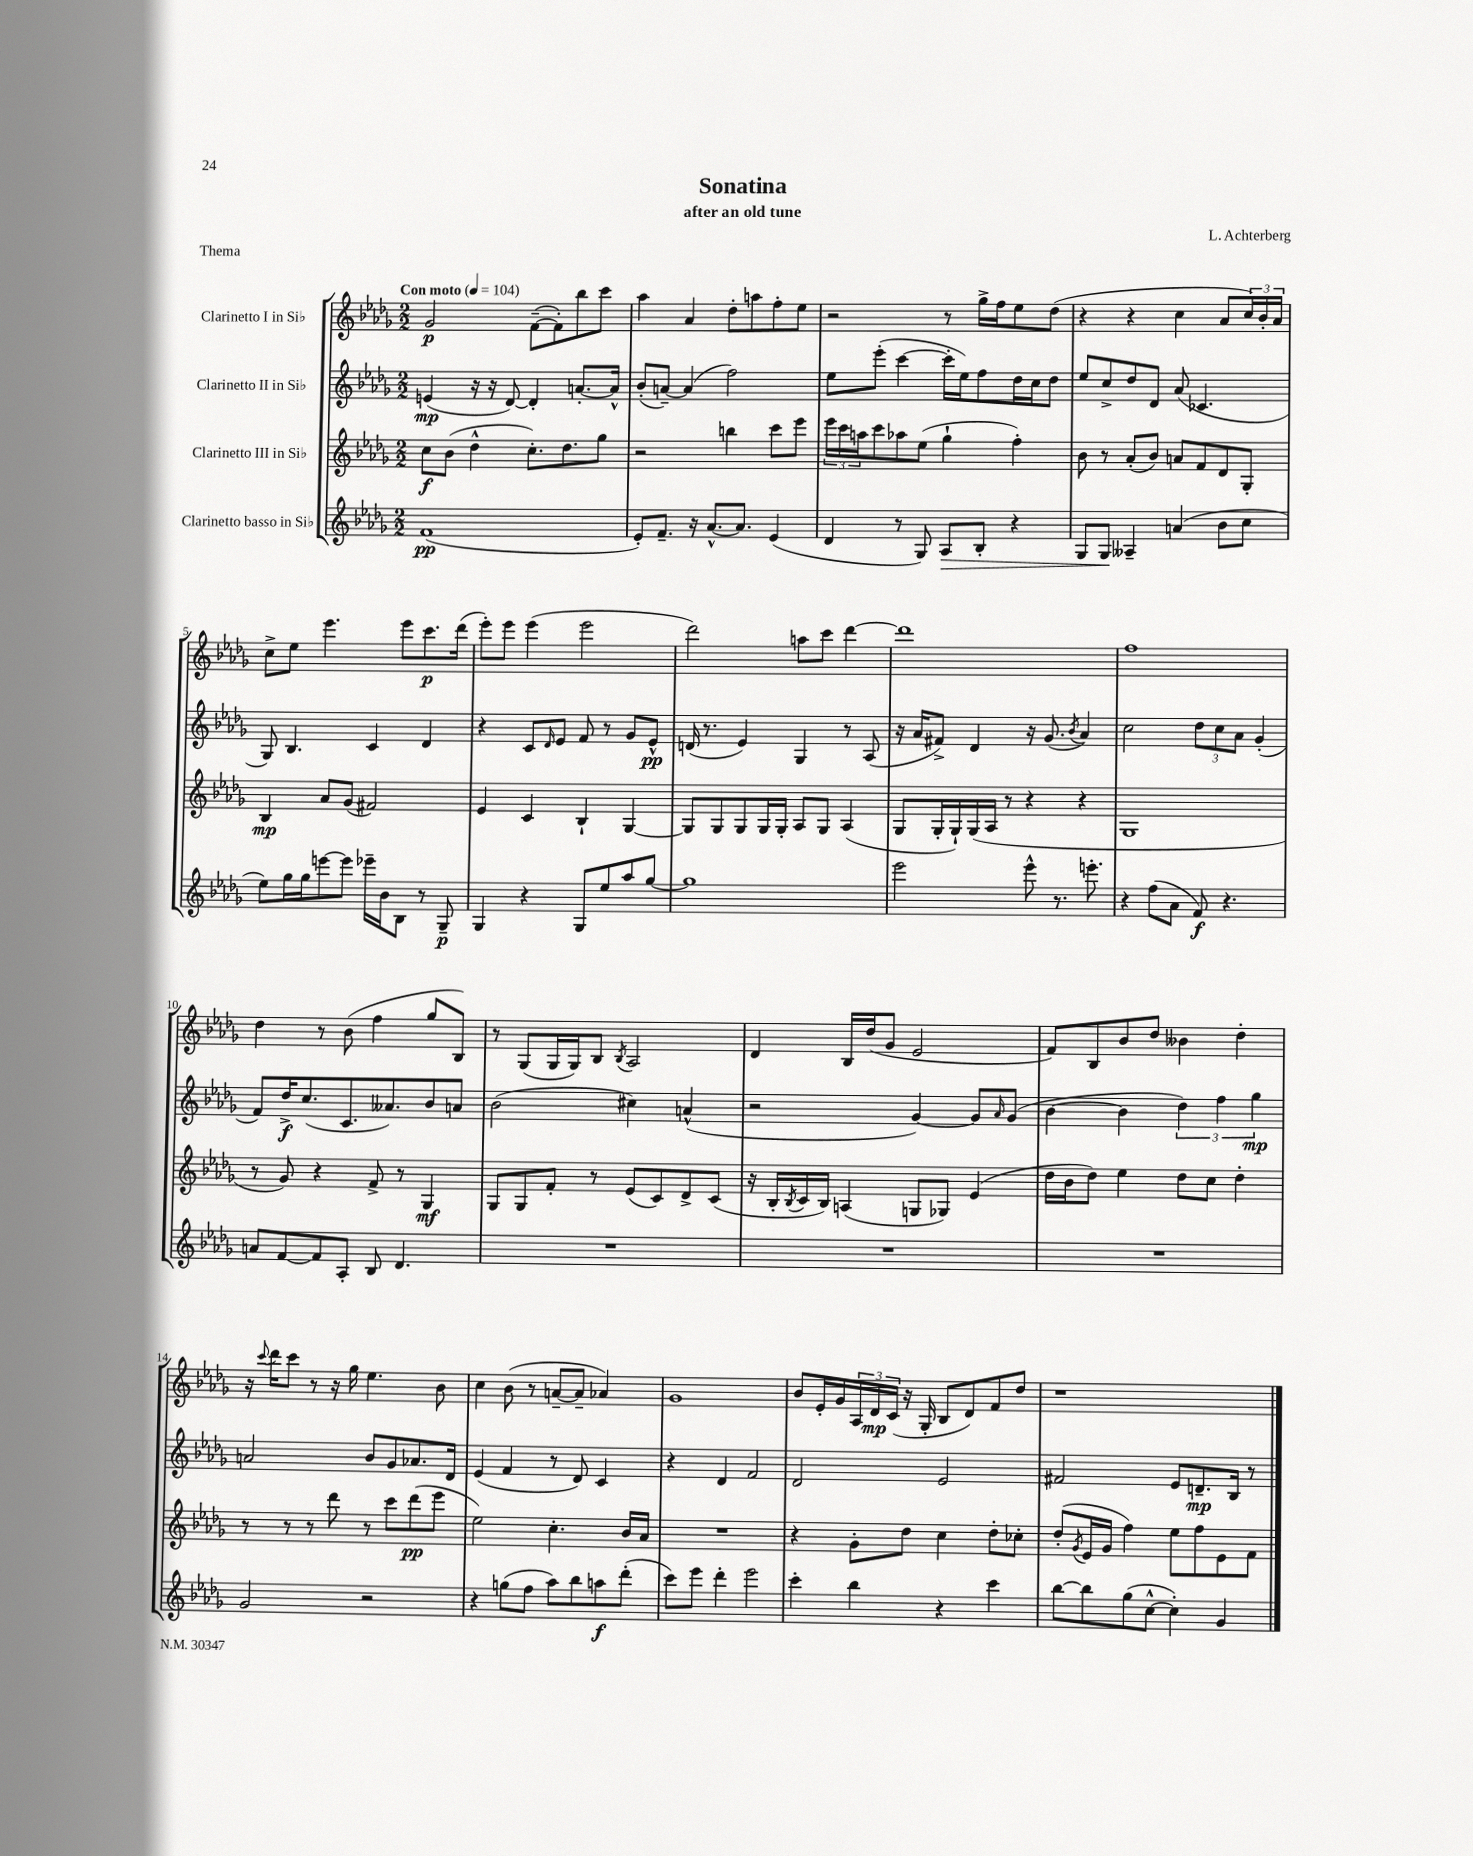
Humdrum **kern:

**kern	**kern	**kern	**kern
*staff4	*staff3	*staff2	*staff1
*clefG2	*clefG2	*clefG2	*clefG2
*k[b-e-a-d-g-]	*k[b-e-a-d-g-]	*k[b-e-a-d-g-]	*k[b-e-a-d-g-]
*M2/2	*M2/2	*M2/2	*M2/2
*MM104	*MM104	*MM104	*MM104
(1f	8cc	(4e	2g-
.	(8b-	.	.
.	4dd-^^	16r	.
.	.	16r	.
.	.	[8d-)	.
.	8.cc')	4d-']	([8f~
.	.	.	8f'])
.	8.dd-	.	.
.	.	[8.a'	8bb-
.	8gg-	.	8ccc
.	.	16a^^]	.
=	=	=	=
8e-')	2r	(8b-'	4aa-
8.f~	.	[8a~)	.
.	.	(4a]	4a-
16r	.	.	.
[8.a-^^	.	.	.
.	4bb	2ff)	8dd-'
8.a-]	.	.	.
.	.	.	8aa
(4e-	8ccc	.	8ff'
.	8eee-	.	8ee-
=	=	=	=
4d-	24eee-	8ee-	2r
.	24ccc	.	.
.	24aa	.	.
.	8ccc	(8eee-'	.
8r	8aa-	[4ccc	.
8G-)	(8ee-	.	.
8A-	4gg-`	16ccc']	8r
.	.	16ee-)	.
8B-'	.	8ff	16gg-^
.	.	.	16ff
4r	4ff')	16dd-	8ee-
.	.	16cc	.
.	.	8dd-	(8dd-
=	=	=	=
8G-	8b-	8ee-	4r
8G-	8r	8cc^	.
4A--~	(8a-'	8dd-	4r
.	8b-)	8d-	.
(4a	8a	(8a-	4cc
.	8f	4.c-	.
8b-	8d-	.	8a-
8cc	8G-'	.	24cc)
.	.	.	24b-'
.	.	.	24a-
=	=	=	=
8ee-)	4B-	8G-)	8cc^
16gg-	.	4.B-	8ee-
16gg-	.	.	.
[8eee	8a-	.	4.eee-
8eee]	(8g-	.	.
16eee-~	2f#)	4c	.
16b-	.	.	.
8B-	.	.	8eee-
8r	.	4d-	8.ccc
8G-~	.	.	.
.	.	.	(16ddd-
=	=	=	=
4G-	4e-	4r	8eee-')
.	.	.	8eee-
4r	4c	8c	(4eee-
.	.	16qqd-	.
.	.	8e-	.
8G-	4B-`	8f	2eee-
8ee-	.	8r	.
8aa-	[4G-	8g-	.
[8gg-	.	8e-^^	.
=	=	=	=
1gg-]	8G-]	(16d	2ddd-)
.	.	8.r	.
.	8G-	.	.
.	8G-	4e-)	.
.	16G-	.	.
.	16G-'	.	.
.	8A-	4G-	8aa
.	8G-	.	8ccc
.	(4A-	8r	[4ddd-
.	.	(8A-	.
=	=	=	=
2eee-	8G-	16r	1ddd-]
.	.	16a-	.
.	16G-'	8f#^)	.
.	16G-`)	.	.
.	(16G-	4d-	.
.	16A-	.	.
.	8r	.	.
8eee-^^	4r	16r	.
.	.	(8.g-	.
8.r	.	.	.
.	.	8qb-	.
.	4r	4a-)	.
8.eee'	.	.	.
=	=	=	=
4r	1G-	2cc	1ff
(8ff	.	.	.
8a-	.	.	.
8f)	.	12dd-	.
.	.	12cc	.
4.r	.	.	.
.	.	12a-	.
.	.	(4g-'	.
=	=	=	=
8a	8r	8f)	4dd-
[8f	8g-)	16dd-^	.
.	.	(8.cc	.
8f]	4r	.	8r
8A-'	.	8.c	(8b-
8B-	8f^	.	4ff
.	.	8.a--)	.
4.d-	8r	.	.
.	4G-	8b-	8gg-
.	.	8a	8B-)
=	=	=	=
1r	8G-	(2b-	8r
.	8G-	.	(8G-
.	8f'	.	16G-
.	.	.	16G-)
.	8r	.	8B-
.	.	.	8qB-
.	(8e-	4cc#)	2A-
.	8c)	.	.
.	8d-^	(4a^^	.
.	(8c	.	.
=	=	=	=
1r	16r	2r	4d-
.	16B-'	.	.
.	8qB-	.	.
.	16c	.	.
.	16B-)	.	.
.	(4A	.	16B-
.	.	.	(16dd-
.	.	.	8g-
.	8G	[4g-)	2e-
.	8G-)	.	.
.	(4e-	8g-]	.
.	.	16qqa-	.
.	.	(8g-	.
=	=	=	=
1r	16dd-	[4b-	8f)
.	16b-	.	.
.	8dd-)	.	8B-
.	4ee-	4b-]	8b-
.	.	.	8dd-
.	8dd-	6dd-)	4b--
.	8cc	.	.
.	.	6ff	.
.	4dd-'	.	4dd-'
.	.	6gg-	.
=	=	=	=
2g-	8r	2a	16r
.	.	.	8qqccc
.	.	.	16ddd-
.	8r	.	8ccc
.	8r	.	8r
.	8ddd-	.	16r
.	.	.	16gg-
2r	8r	8b-	4.ee-
.	8ccc	8g-	.
.	(8ddd-	8.a-	.
.	8eee-	.	8b-
.	.	16d-	.
=	=	=	=
4r	2ee-)	(4e-	4cc
(8gg	.	4f	(8b-
8ff	.	.	8r
8aa-)	4.cc'	8r	[8a~
8bb-	.	8d-)	8a~]
8aa	.	4c	4a-)
(8ddd-'	16b-	.	.
.	16a-	.	.
=	=	=	=
8ccc)	1r	4r	1g-
8eee-	.	.	.
4ddd-'	.	4d-	.
2eee-	.	2f	.
=	=	=	=
4ccc'	4r	2d-	8b-
.	.	.	16e-'
.	.	.	16g-
4bb-	8g-'	.	24A-
.	.	.	24d-
.	.	.	(24c
.	8dd-	.	16r
.	.	.	16G-'
4r	4cc	2e-	8B-
.	.	.	8d-)
4ccc	8dd-'	.	8f
.	8cc-'	.	8dd-
=	=	=	=
[8bb-	(8dd-'	2f#	1r
.	8qg-	.	.
8bb-]	16e-	.	.
.	16g-	.	.
(8gg-	4ff)	.	.
[8cc^^	.	.	.
4cc'])	8ee-	8e-	.
.	8ff	8.d~	.
4g-	8e-	.	.
.	.	16B-	.
.	8f	8r	.
==	==	==	==
*-	*-	*-	*-
